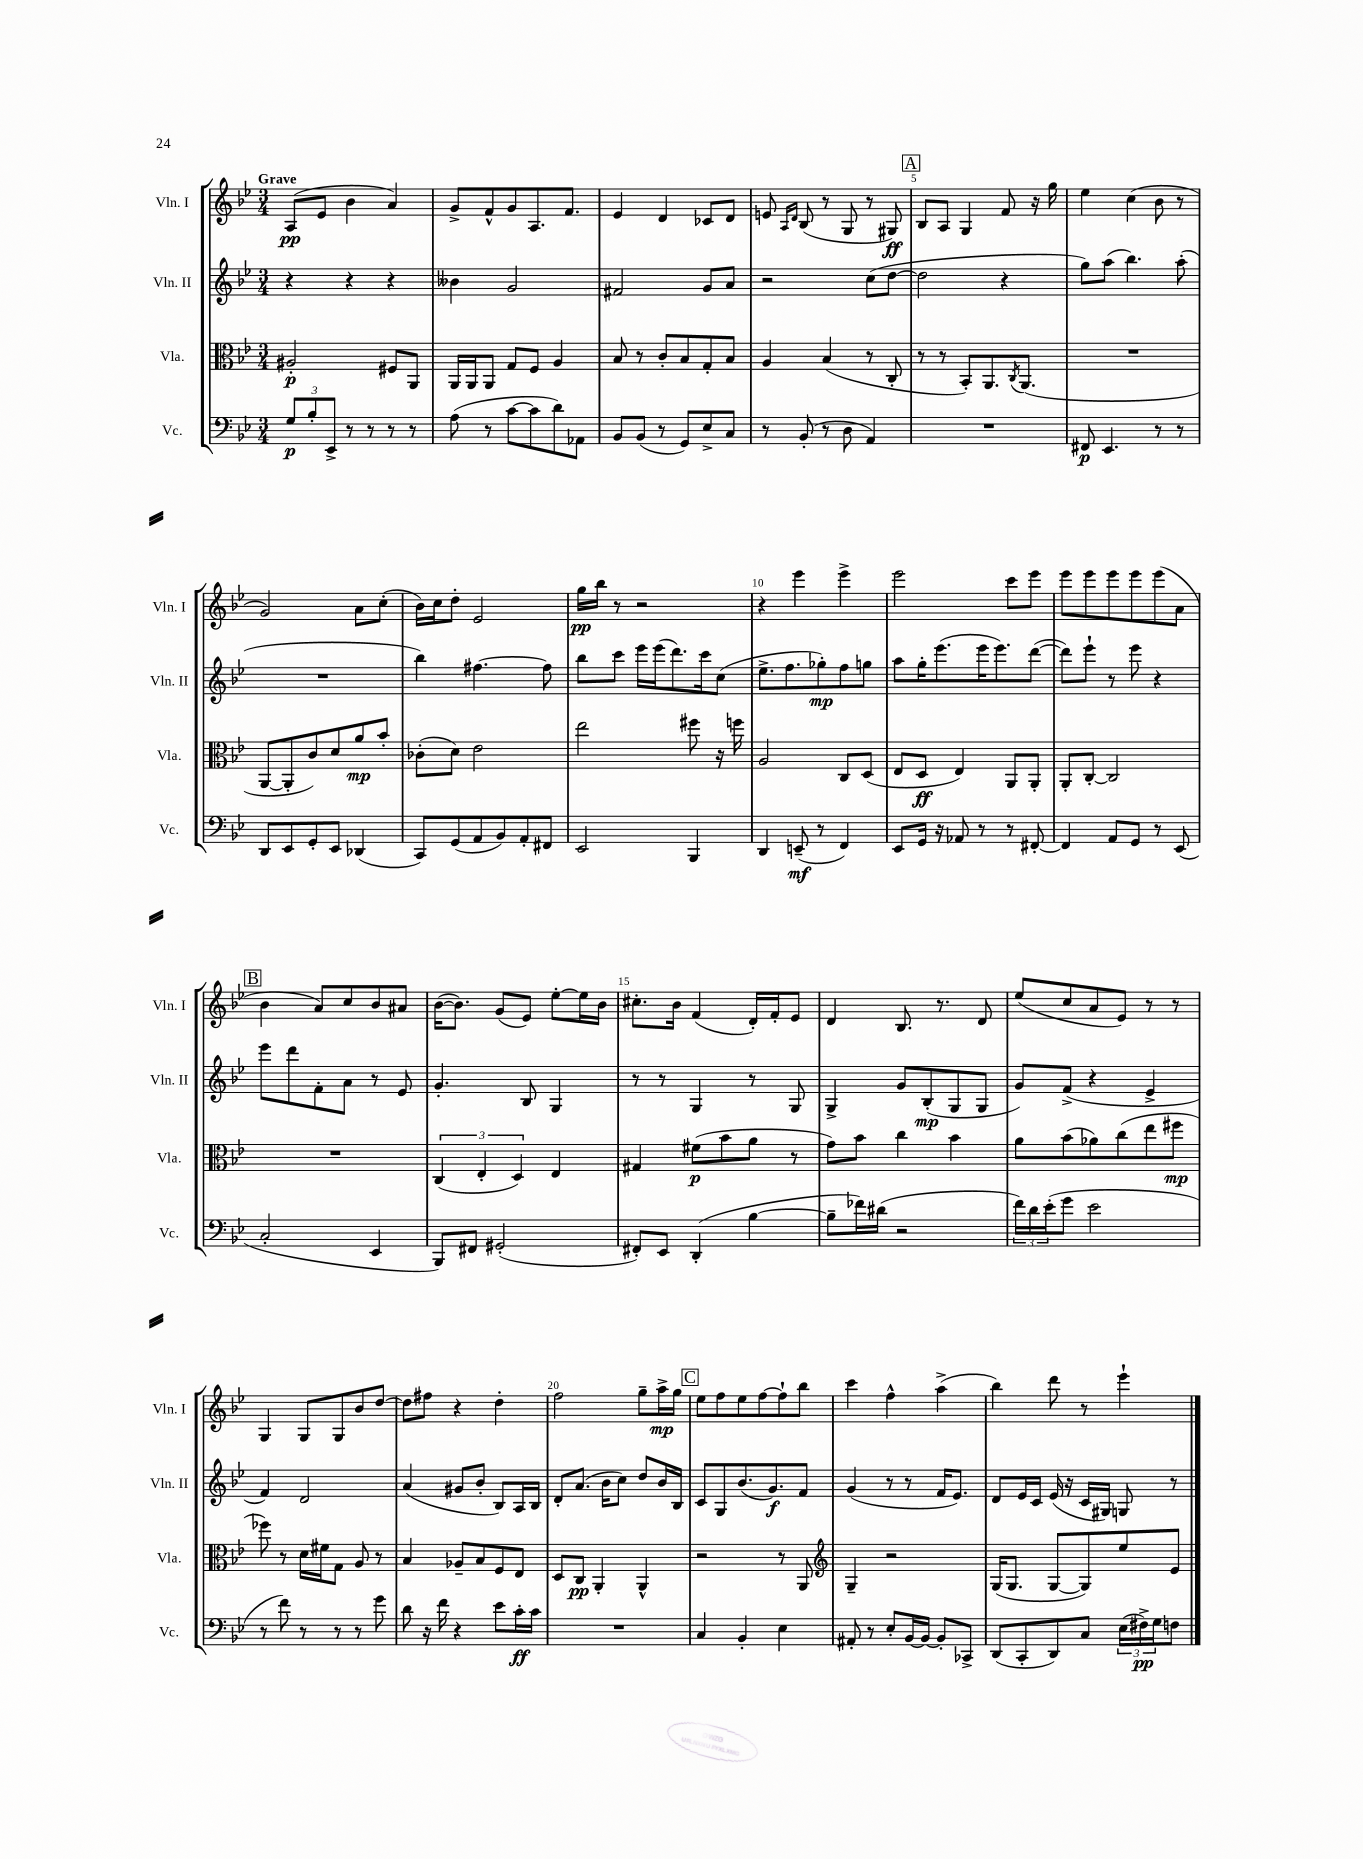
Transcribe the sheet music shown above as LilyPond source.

<<
\new StaffGroup <<
\new Staff = "s0" \with { instrumentName = "Vln. I" shortInstrumentName = "Vln. I" } {
    \clef treble \key bes \major \numericTimeSignature \time 3/4 \tempo "Grave"
    a8\pp( ees'8 bes'4 a'4) |
    g'8-> f'8-^ g'8 a8. f'8. |
    ees'4 d'4 ces'8 d'8 |
    e'8 \grace { a16 d'16 } bes8( r8 g8 r8 gis8\ff) |
    \mark \markup { \box "A" } bes8 a8 g4 f'8 r16 g''16 |
    ees''4 c''4( bes'8 r8 |
    g'2) a'8 c''8-.( |
    bes'16) c''16 d''8-. ees'2 |
    g''16\pp bes''16 r8 r2 |
    r4 ees'''4 ees'''4-> |
    ees'''2 c'''8 ees'''8 |
    ees'''8 ees'''8 ees'''8 ees'''8 ees'''8( a'8 |
    \mark \markup { \box "B" } bes'4 a'8) c''8 bes'8 ais'8 |
    bes'16~( bes'8.) g'8( ees'8) ees''8~-. ees''16 bes'16 |
    cis''8.-. bes'16 f'4( d'16-.) f'16-. ees'8 |
    d'4 bes8. r8. d'8 |
    ees''8( c''8 a'8 ees'8) r8 r8 |
    g4 g8 g8 bes'8 d''8~ |
    d''8 fis''8 r4 d''4-. |
    f''2 g''8-- a''16->\mp g''16 |
    \mark \markup { \box "C" } ees''8 f''8 ees''8 f''8~ f''8-! bes''8 |
    c'''4 f''4-^ a''4->( |
    bes''4) d'''8 r8 ees'''4-! \bar "|." |
}
\new Staff = "s1" \with { instrumentName = "Vln. II" shortInstrumentName = "Vln. II" } {
    \clef treble \key bes \major \numericTimeSignature \time 3/4
    r4 r4 r4 |
    beses'4 g'2 |
    fis'2 g'8 a'8 |
    r2 c''8( d''8~ |
    \mark \markup { \box "A" } d''2 r4 |
    g''8) a''8( bes''4.) a''8-.( |
    R2. |
    bes''4) fis''4.~ fis''8 |
    bes''8 c'''8 ees'''16 ees'''16( d'''8.) c'''16 c''8( |
    ees''8.-> f''8. ges''8-.\mp) f''8 g''8 |
    a''8 g''16-. ees'''8.( ees'''16 ees'''8.) d'''8~( |
    d'''8) ees'''8-! r8 ees'''8 r4 |
    \mark \markup { \box "B" } ees'''8 d'''8 f'8-. a'8 r8 ees'8 |
    g'4.-. bes8 g4 |
    r8 r8 g4 r8 g8 |
    g4-> g'8 bes8-.\mp( g8 g8 |
    g'8) f'8->( r4 ees'4-> |
    f'4) d'2 |
    a'4( gis'8 bes'8-. bes8) a16 bes16 |
    d'8-. a'8.( bes'16 c''8) d''8 bes'16 bes16 |
    \mark \markup { \box "C" } c'8 g8 bes'8.( g'8.\f) f'8 |
    g'4( r8 r8 f'16 ees'8.) |
    d'8 ees'16 c'16 ees'16( r16 c'16 gis16) g8 r8 \bar "|." |
}
\new Staff = "s2" \with { instrumentName = "Vla." shortInstrumentName = "Vla." } {
    \clef alto \key bes \major \numericTimeSignature \time 3/4
    ais2-.\p fis8 a,8 |
    a,16 a,16 a,8 g8 f8 a4 |
    bes8 r8 c'8-. bes8 g8-. bes8 |
    a4 bes4( r8 c8-. |
    \mark \markup { \box "A" } r8 r8 bes,8-.) a,8. \acciaccatura { c8 } a,8.( |
    R2. |
    a,8~ a,8-. c'8) d'8 a'8\mp bes'8-. |
    ces'8-.( d'8) ees'2 |
    ees''2 fis''8 r16 f''16 |
    a2 c8 d8( |
    ees8 d8\ff ees4) a,8 a,8-. |
    a,8-. c8~-. c2 |
    \mark \markup { \box "B" } R2. |
    \tuplet 3/2 { c4( ees4-. d4) } ees4 |
    gis4 fis'8\p( bes'8 a'8 r8 |
    g'8) bes'8 c''4 bes'4 |
    a'8 bes'8( aes'8) c''8( ees''8 fis''8\mp |
    fes''8) r8 d'16 fis'16 g8 a8 r8 |
    bes4 aes8-- bes8 f8 ees8 |
    d8 c8\pp a,4-. a,4-^ |
    \mark \markup { \box "C" } r2 r8 a,8 |
    \clef treble g4-- r2 |
    g16( g8. g8~ g8) ees''8 ees'8 \bar "|." |
}
\new Staff = "s3" \with { instrumentName = "Vc." shortInstrumentName = "Vc." } {
    \clef bass \key bes \major \numericTimeSignature \time 3/4
    \tuplet 3/2 { g8\p bes8-. ees,8-> } r8 r8 r8 r8 |
    a8( r8 c'8~ c'8 d'8) aes,8 |
    bes,8 bes,8( r8 g,8) ees8-> c8 |
    r8 bes,8-.( r8 d8 a,4) |
    \mark \markup { \box "A" } R2. |
    fis,8\p ees,4. r8 r8 |
    d,8 ees,8 g,8-. ees,8 des,4( |
    c,8) g,8( a,8 bes,8) a,8-. fis,8 |
    ees,2 bes,,4 |
    d,4 e,8--\mf( r8 f,4) |
    ees,8 g,16 r16 aes,8 r8 r8 fis,8~-. |
    fis,4 a,8 g,8 r8 ees,8( |
    \mark \markup { \box "B" } c2-. ees,4 |
    bes,,8) fis,8 gis,2-.( |
    fis,8-.) ees,8 d,4-.( bes4~ |
    bes8-- fes'16) dis'16( r2 |
    \tuplet 3/2 { f'16) d'16 ees'16-.( } g'8 ees'2 |
    r8 f'8) r8 r8 r8 g'8 |
    d'8 r16 f'16 r4 ees'8 c'16-.\ff c'16 |
    R2. |
    \mark \markup { \box "C" } c4 bes,4-. ees4 |
    ais,8-. r8 ees8-. bes,16~ bes,16~ bes,8-. ces,8-> |
    d,8( c,8-. d,8) c8 \tuplet 3/2 { ees16( fis16->\pp) g16 } f8 \bar "|." |
}
>>
>>
\layout { \context { \Score \override BarNumber.break-visibility = ##(#f #t #t) barNumberVisibility = #(every-nth-bar-number-visible 5) } }
